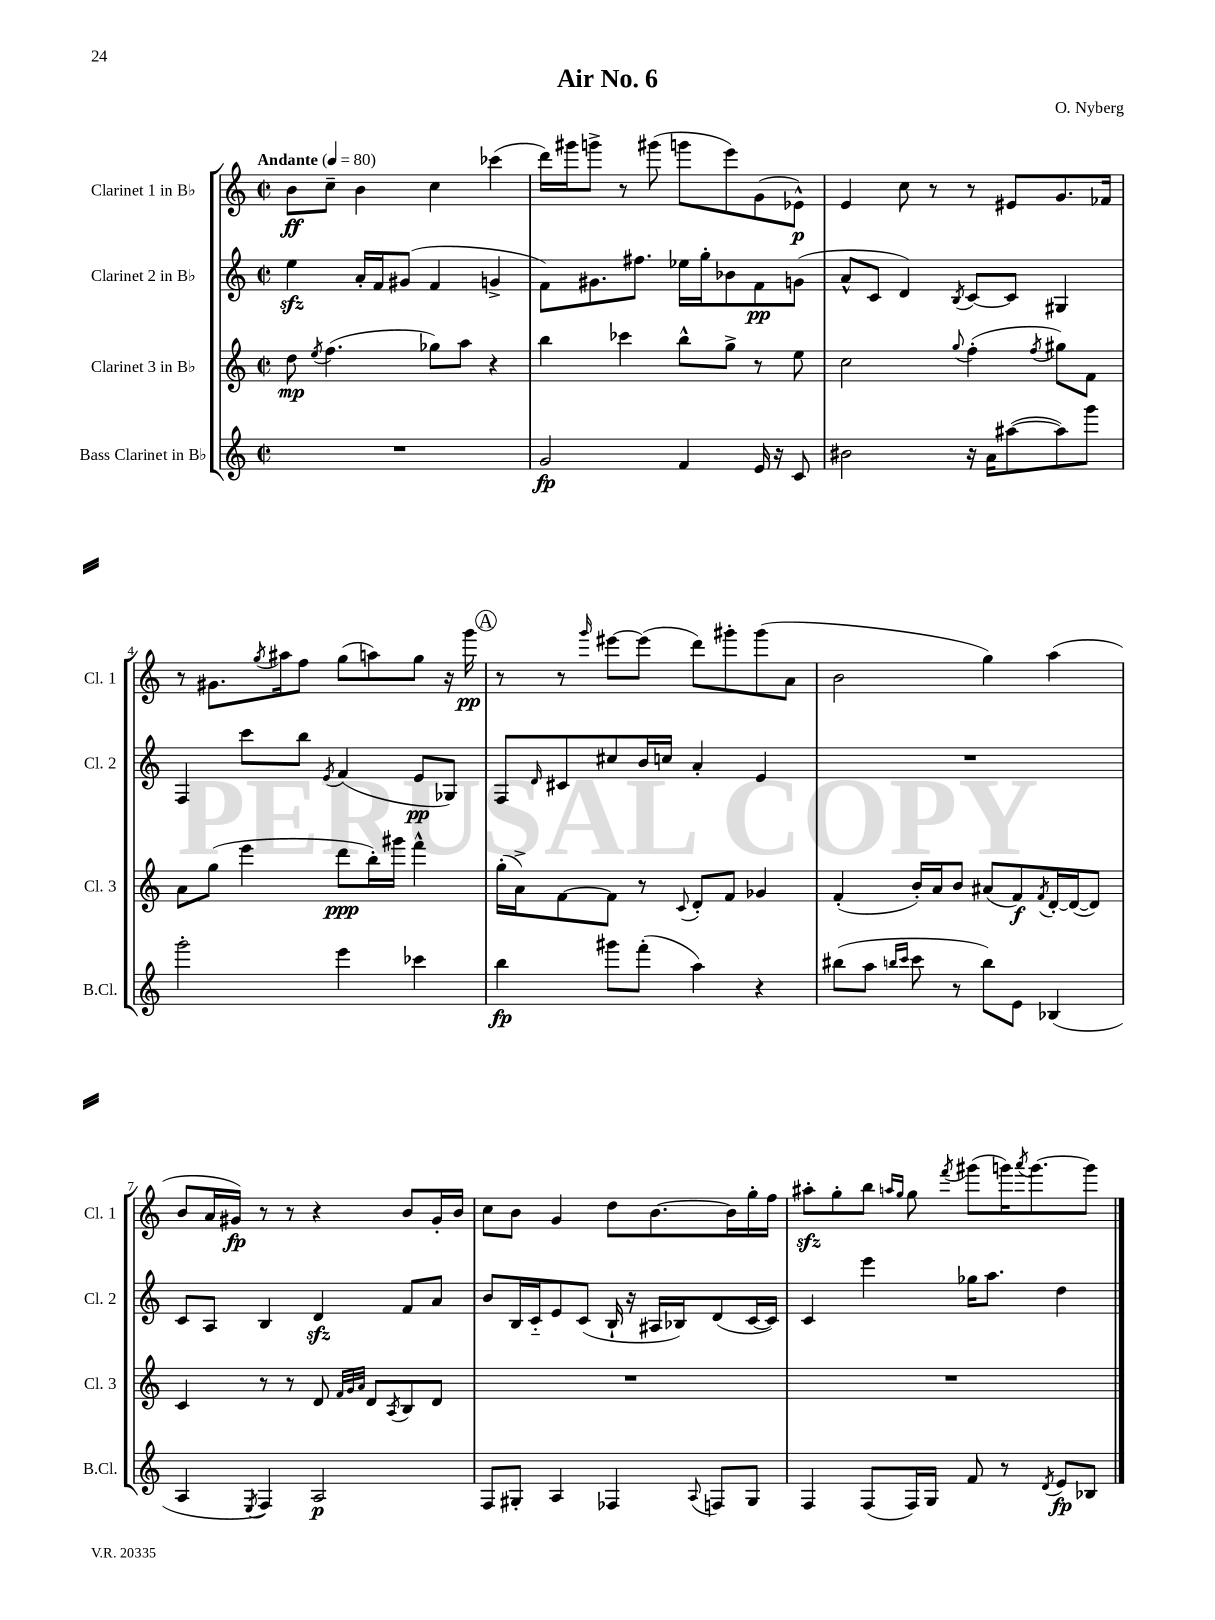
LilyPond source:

\header { title = "Air No. 6" composer = "O. Nyberg" }
<<
\new StaffGroup <<
\new Staff = "s0" \with { instrumentName = "Clarinet 1 in Bb" shortInstrumentName = "Cl. 1" } {
    \clef treble \key c \major \defaultTimeSignature \time 2/2 \tempo "Andante" 4 = 80
    b'8\ff c''8-- b'4 c''4 ces'''4( |
    d'''16) gis'''16 g'''8-> r8 gis'''8( g'''8 e'''8) g'8( ees'8-^\p) |
    e'4 c''8 r8 r8 eis'8 g'8. fes'16 |
    r8 gis'8. \acciaccatura { g''8 } ais''16 f''8 g''8( a''8) g''8 r16 g'''16\pp |
    \mark \markup { \circle "A" } r8 r8 \grace { g'''16 } eis'''8~ eis'''8( d'''8) gis'''8-. gis'''8( a'8 |
    b'2 g''4) a''4( |
    b'8 a'16 gis'16\fp) r8 r8 r4 b'8 gis'16-. b'16 |
    c''8 b'8 g'4 d''8 b'8.~ b'16 g''16-. f''16 |
    ais''8-.\sfz g''8-. b''8 \grace { a''16 g''16 } g''8 \acciaccatura { f'''8 } gis'''8( g'''16) \acciaccatura { a'''8 } g'''8.~ g'''8 \bar "|." |
}
\new Staff = "s1" \with { instrumentName = "Clarinet 2 in Bb" shortInstrumentName = "Cl. 2" } {
    \clef treble \key c \major \defaultTimeSignature \time 2/2
    e''4\sfz a'16-. f'16 gis'8( f'4 g'4-> |
    f'8) gis'8. fis''8. ees''16 g''16-. bes'8 f'8\pp g'8( |
    a'8-^ c'8 d'4) \acciaccatura { b8 } c'8~ c'8 gis4 |
    f4 c'''8 b''8 \acciaccatura { e'8 } f'4( e'8\pp ges8) |
    \mark \markup { \circle "A" } f8 \grace { d'16 } cis'8 cis''8 b'16 c''16 a'4-. e'4 |
    R1 |
    c'8 a8 b4 d'4\sfz f'8 a'8 |
    b'8 b16 c'16-_ e'8 c'8( b16-! r16 ais16 bes16) d'8( c'16~ c'16) |
    c'4 e'''4 ges''16 a''8. d''4 \bar "|." |
}
\new Staff = "s2" \with { instrumentName = "Clarinet 3 in Bb" shortInstrumentName = "Cl. 3" } {
    \clef treble \key c \major \defaultTimeSignature \time 2/2
    d''8\mp \acciaccatura { e''8 } f''4.( ges''8) a''8 r4 |
    b''4 ces'''4 b''8-^ g''8-> r8 e''8 |
    c''2 \appoggiatura { g''8 } f''4-.( \acciaccatura { f''8 } gis''8) f'8 |
    a'8 g''8( e'''4 d'''8\ppp b''16-.) gis'''16 f'''4-^ |
    \mark \markup { \circle "A" } g''16-.( a'16->) f'8~ f'8 r8 \appoggiatura { c'8 } d'8-. f'8 ges'4 |
    f'4-.( b'16-.) a'16 b'8 ais'8( f'8\f) \acciaccatura { f'8 } d'16~-. d'16~( d'8) |
    c'4 r8 r8 d'8 \grace { f'32 g'32 a'32 } d'8 \acciaccatura { a8 } b8 d'8 |
    R1 |
    R1 \bar "|." |
}
\new Staff = "s3" \with { instrumentName = "Bass Clarinet in Bb" shortInstrumentName = "B.Cl." } {
    \clef treble \key c \major \defaultTimeSignature \time 2/2
    R1 |
    g'2\fp f'4 e'16 r16 c'8 |
    bis'2 r16 a'16 ais''8~( ais''8) g'''8 |
    g'''2-. e'''4 ces'''4 |
    \mark \markup { \circle "A" } b''4\fp gis'''8 f'''8-.( a''4) r4 |
    bis''8( a''8 \grace { b''16 c'''16 } c'''8 r8 b''8) e'8 bes4( |
    a4 \acciaccatura { e8 } f4) a2\p |
    f8 gis8-. a4 fes4 \appoggiatura { a8 } f8 gis8 |
    f4 f8( f16) g16 f'8 r8 \acciaccatura { d'8 } e'8\fp bes8 \bar "|." |
}
>>
>>
